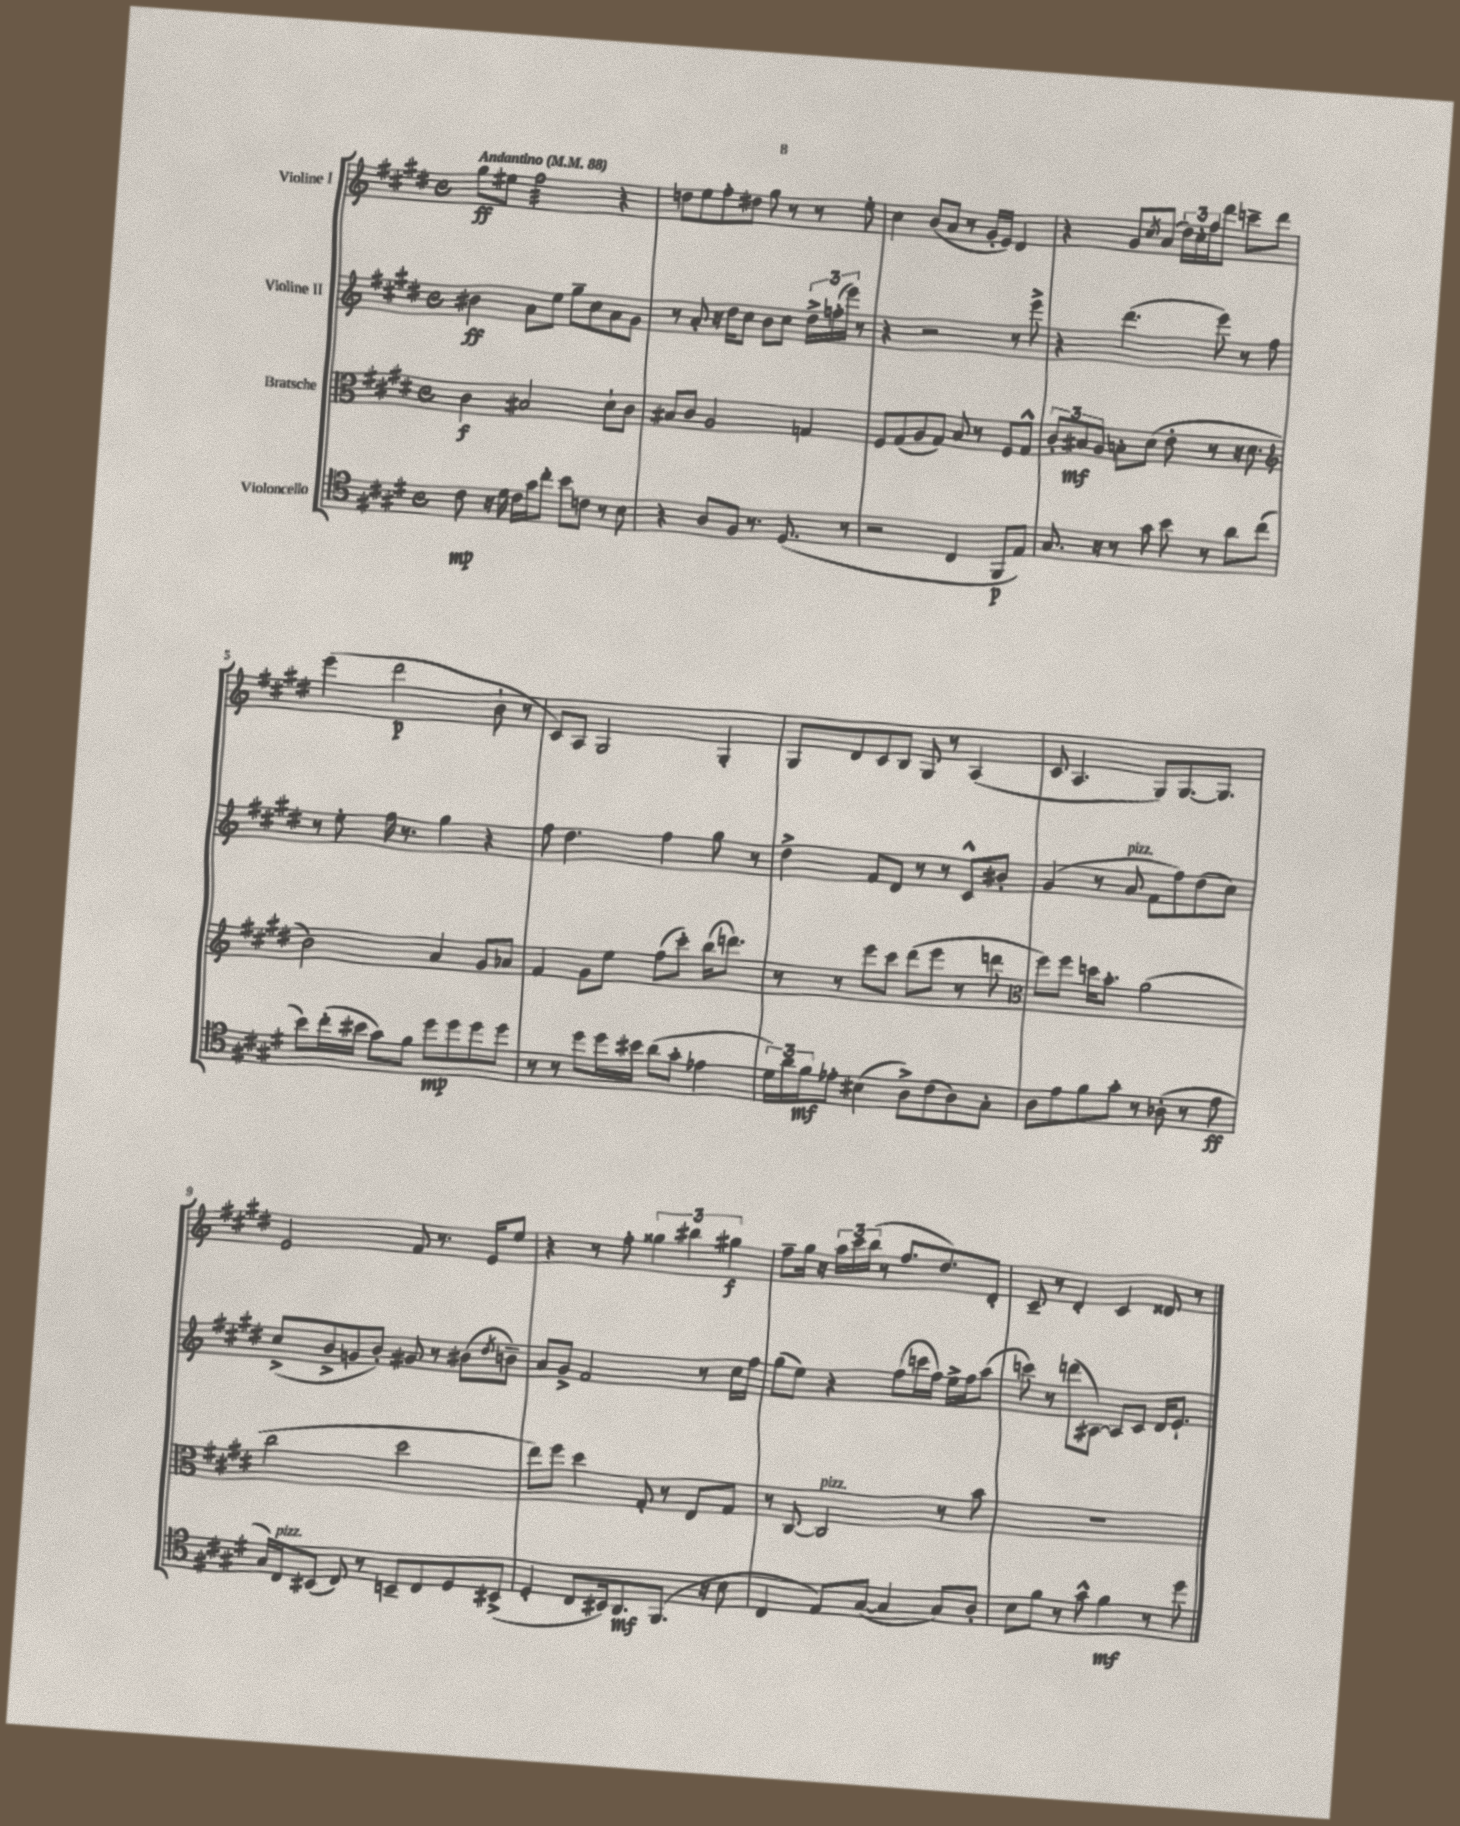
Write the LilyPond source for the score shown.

<<
\new StaffGroup <<
\new Staff = "s0" \with { instrumentName = "Violine I" } {
    \clef treble \key e \major \defaultTimeSignature \time 4/4 \tempo "Andantino" 4 = 88
    gis''8\ff eis''8 fis''2:32 r4 |
    d''8 e''8 fis''8-. dis''8 gis''8 r8 r8 e''8-. |
    cis''4 b'8( a'8 r8 gis'16-. e'16) dis'4 |
    r4 gis'8 \acciaccatura { cis''8 } a'8( \tuplet 3/2 { dis''16) cis''16-. fis''16 } dis'''8 c'''8-- dis'''8 |
    e'''4( dis'''2\p b'8-! r8 |
    cis'8) a8 gis2 gis4-. |
    gis8 dis'8 cis'8 b8 gis8 r8 a4( |
    cis'8 a4. gis8) gis8.~ gis8. |
    e'2 fis'8 r8. e'16 e''8 |
    r4 r8 fis''8-. \tuplet 3/2 { gisis''4 bis''4 gis''4\f } |
    fis''8-- gis''16 r16 \tuplet 3/2 { a''16 cis'''16 b''16( } r8 fis''8. dis''8.) dis'8-. |
    cis'8-- r8 dis'4-. cis'4 disis'8 r8 \bar "|." |
}
\new Staff = "s1" \with { instrumentName = "Violine II" } {
    \clef treble \key e \major \defaultTimeSignature \time 4/4
    bis'4\ff a'8 e''8 gis''8-- cis''8 a'8 gis'8 |
    r8 a'8-. r16 dis''16 cis''8 b'8 cis''8 \tuplet 3/2 { dis''16-> f''16-.( e'''16) } r8 |
    r4 r2 r8 e'''8-> |
    r4 dis'''4.( e'''8) r8 fis''8 |
    r8 e''8-. fis''16 r8. gis''4 r4 |
    fis''8 dis''4. fis''4 gis''8 r8 |
    dis''4-> fis'8 dis'8 r8 r8 cis'8-^ bis'8-. |
    gis'4( r8 a'8^\markup { \italic "pizz." } fis'8 fis''8) dis''8( cis''8) |
    cis''8->( b'8-> g'8 b'8-.) gis'8 r8 bis'8( \acciaccatura { dis''8 } b'8--) |
    a'8 gis'8-> fis'2 r8 cis''16 fis''16 |
    gis''8( e''8) r4 fis''8( c'''16 fis''16) e''16-> fis''16 a''8( |
    c'''8) r8 d'''8( ais8~) ais8 cis'8 dis'16 e'8.-! \bar "|." |
}
\new Staff = "s2" \with { instrumentName = "Bratsche" } {
    \clef alto \key e \major \defaultTimeSignature \time 4/4
    cis'4\f bis2 dis'8-! cis'8 |
    bis8 cis'8 a2 g4 |
    fis8 gis8( a8 gis8) b8 r8 fis8 gis8-^ |
    \tuplet 3/2 { cis'8-. bis8\mf a8 } b8-. dis'8( e'8-. r8 r16 dis'8. |
    \clef treble b'2) a'4 gis'8 aes'8 |
    fis'4 gis'8 e''8 fis''8( cis'''8-.) b''16( d'''8.) |
    r8 r8 e'''8 cis'''8 dis'''8( e'''8 r8 d'''8 |
    \clef alto fis''8) fis''8 d''16 b'8.-. a'2( |
    cis''2 dis''2 |
    e''8) fis''8 dis''4 gis8-. r8 e8 gis8 |
    r8 cis8~ cis2^\markup { \italic "pizz." } r8 b'8 |
    R1 \bar "|." |
}
\new Staff = "s3" \with { instrumentName = "Violoncello" } {
    \clef tenor \key e \major \defaultTimeSignature \time 4/4
    cis'8\mp r16 dis'16 cis'16 gis'16 cis''8-. b'8 c'8 r8 b8 |
    r4 a8 fis8 r8. dis8.( r8 |
    r2 cis4 fis,8\p e8) |
    gis8. r16 r8 gis'8 b'8 r8 a'8 cis''8( |
    b'8) cis''16-.( bis'16 gis'8) fis'8 dis''8\mp dis''8 dis''8 dis''8 |
    r8 r8 dis''8 dis''16 bis'16 a'8( gis'8-. ees'4 |
    \tuplet 3/2 { dis'16) a'16 fis'16\mf } ees'8-. bis4( a8->) cis'8( a8) gis8-. |
    a8 e'8 fis'8 gis'8-. r8 aes8-.( r8 e'8\ff |
    gis16) cis16^\markup { \italic "pizz." } bis,8( cis8) r8 b,8-- cis8 dis8 bis,8->( |
    dis4-. cis8 bis,16) a,8.\mf fis,8.( r16 b8 |
    cis4 e8) gis8~( gis4 gis8) a8-. |
    b8 fis'8 r8 gis'8-^ fis'4\mf r8 dis''8 \bar "|." |
}
>>
>>
